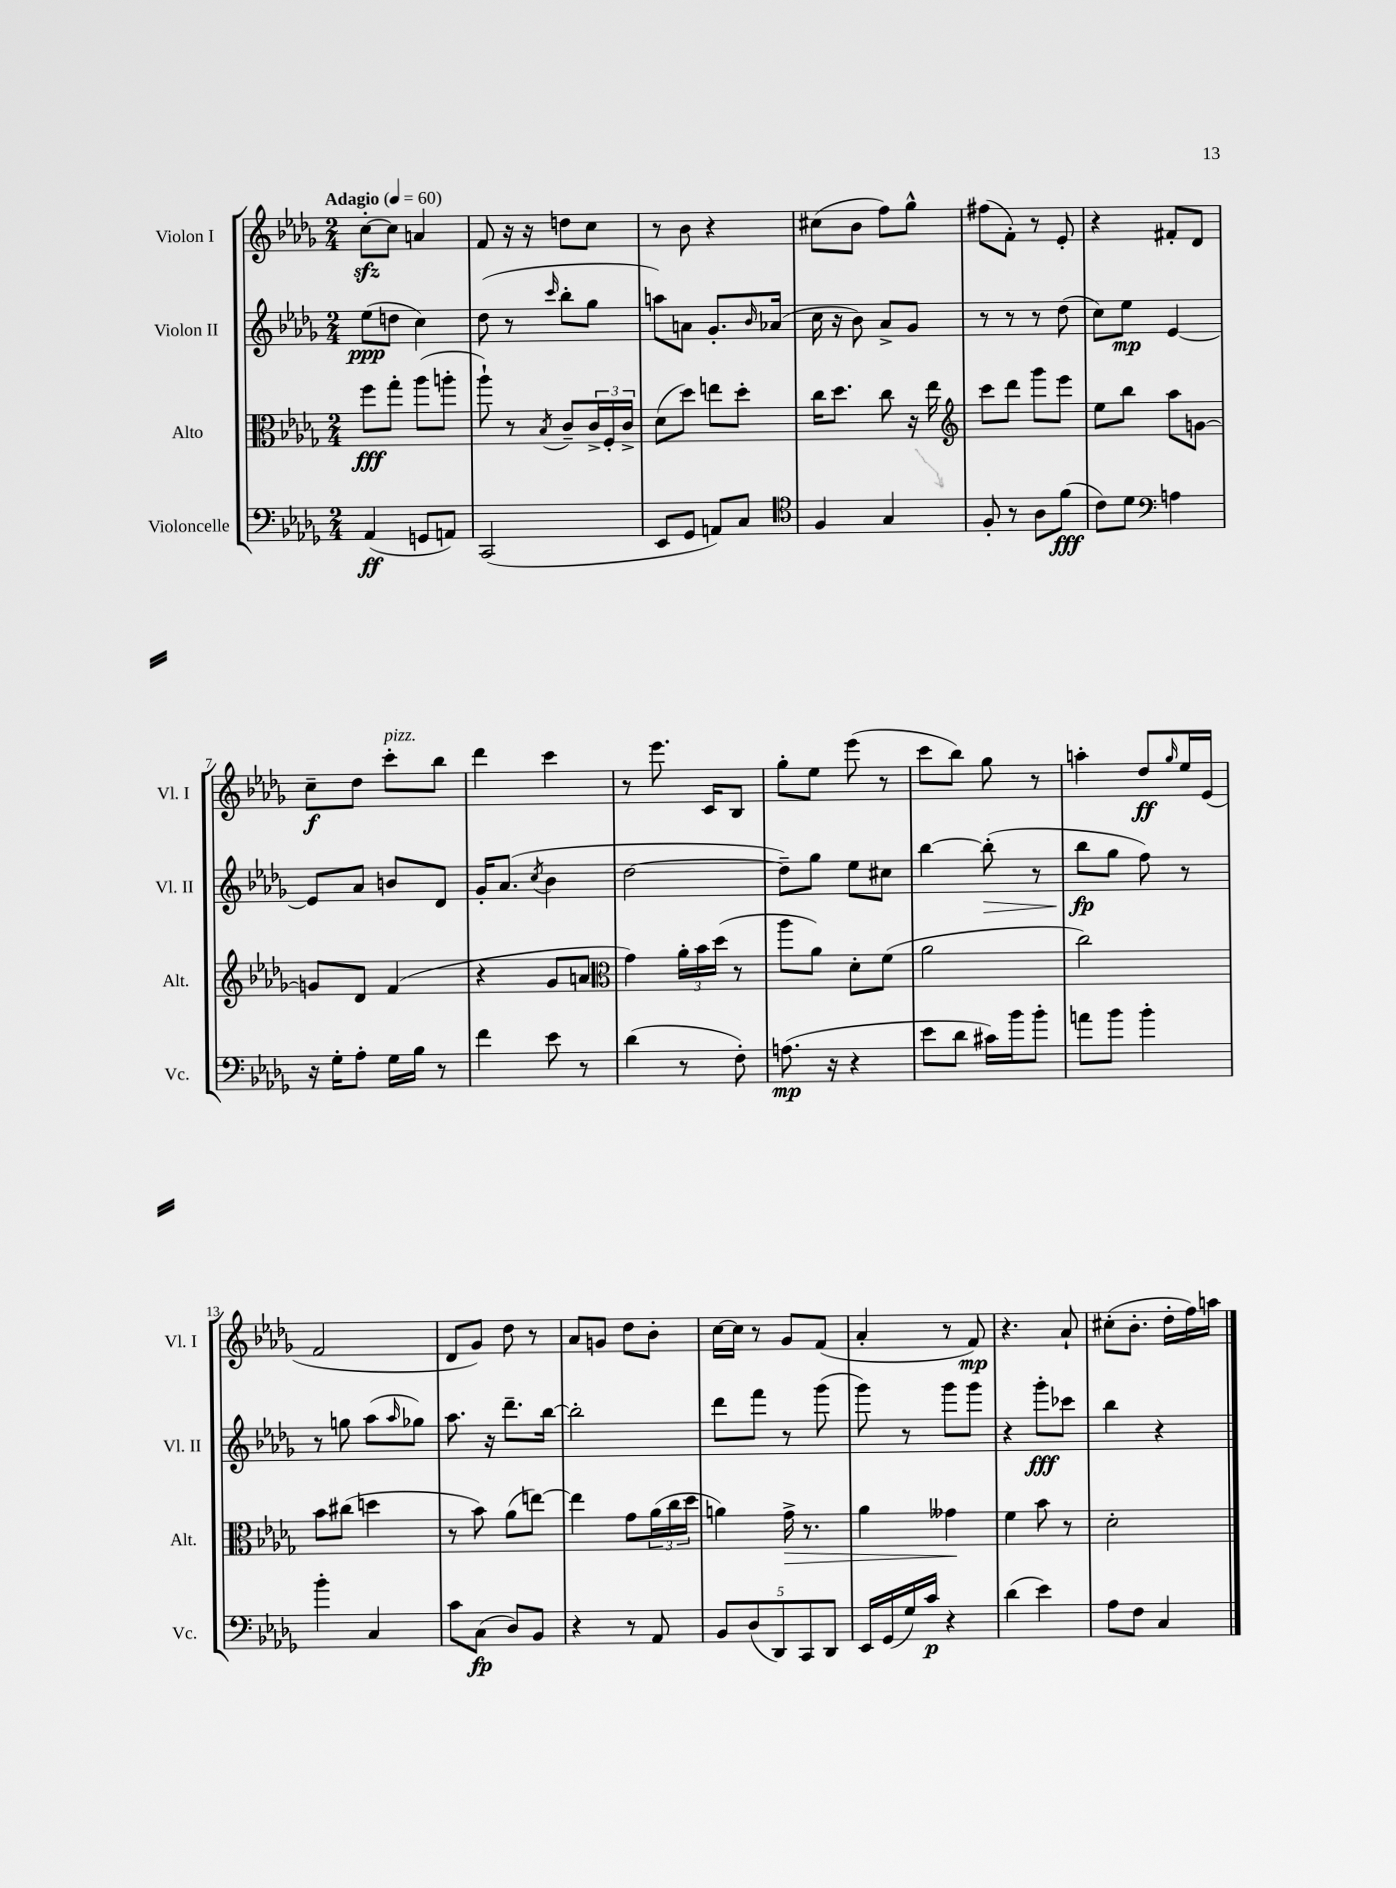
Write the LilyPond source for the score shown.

<<
\new StaffGroup <<
\new Staff = "s0" \with { instrumentName = "Violon I" shortInstrumentName = "Vl. I" } {
    \clef treble \key des \major \numericTimeSignature \time 2/4 \tempo "Adagio" 4 = 60
    c''8~-.\sfz c''8 a'4 |
    f'8 r16 r16 d''8 c''8 |
    r8 bes'8 r4 |
    cis''8( bes'8 f''8) ges''8-^ |
    fis''8( f'8-.) r8 ees'8-. |
    r4 fis'8-. des'8 |
    c''8--\f des''8 c'''8-.^\markup { \italic "pizz." } bes''8 |
    des'''4 c'''4 |
    r8 ees'''8. c'16 bes8 |
    ges''8-. ees''8 ees'''8( r8 |
    c'''8 bes''8) ges''8 r8 |
    a''4-. des''8\ff \grace { ges''16 } ees''16 ees'16( |
    f'2 |
    des'8 ges'8) des''8 r8 |
    aes'8 g'8 des''8 bes'8-. |
    c''16~ c''16 r8 ges'8 f'8( |
    aes'4-. r8 f'8\mp) |
    r4. aes'8-! |
    cis''8-.( bes'8.-. des''16-. f''16) a''16 \bar "|." |
}
\new Staff = "s1" \with { instrumentName = "Violon II" shortInstrumentName = "Vl. II" } {
    \clef treble \key des \major \numericTimeSignature \time 2/4
    ees''8\ppp( d''8 c''4) |
    des''8( r8 \grace { c'''16 } bes''8-. ges''8 |
    a''8) a'8 ges'8.-. \grace { bes'16 } aes'16( |
    c''16 r16 bes'8) aes'8-> ges'8 |
    r8 r8 r8 des''8( |
    c''8) ees''8\mp ees'4~ |
    ees'8 aes'8 b'8 des'8 |
    ges'16-. aes'8.( \acciaccatura { c''8 } bes'4 |
    des''2~ |
    des''8--) ges''8 ees''8 cis''8 |
    bes''4~ bes''8-.\>( r8 |
    bes''8\fp\! ges''8 f''8) r8 |
    r8 g''8 aes''8( \grace { aes''16 } ges''8) |
    aes''8. r16 des'''8.-- bes''16~ |
    bes''2-. |
    des'''8 f'''8 r8 ges'''8( |
    ges'''8) r8 ges'''8 ges'''8 |
    r4 ges'''8-.\fff ces'''8 |
    bes''4 r4 \bar "|." |
}
\new Staff = "s2" \with { instrumentName = "Alto" shortInstrumentName = "Alt." } {
    \clef alto \key des \major \numericTimeSignature \time 2/4
    f''8\fff ges''8-. aes''8( a''8-. |
    aes''8-!) r8 \acciaccatura { bes8 } c'8-- \tuplet 3/2 { c'16-> f16-. c'16-> } |
    des'8( des''8) e''8 des''8-. |
    c''16 des''8. c''8 r16 ees''16 |
    \clef treble c'''8 des'''8 ges'''8 ees'''8 |
    ees''8 bes''8 aes''8 g'8~ |
    g'8 des'8 f'4( |
    r4 ges'8 a'8 |
    \clef alto ges'4) \tuplet 3/2 { aes'16-. bes'16 des''16( } r8 |
    aes''8 aes'8) des'8-. f'8( |
    aes'2 |
    c''2) |
    bes'8 cis''8( d''4 |
    r8 bes'8) aes'8( e''8~) |
    e''4 ges'8 \tuplet 3/2 { aes'16( c''16 des''16 } |
    a'4) ges'16->\> r8. |
    aes'4 geses'4\! |
    f'4 bes'8 r8 |
    des'2-. \bar "|." |
}
\new Staff = "s3" \with { instrumentName = "Violoncelle" shortInstrumentName = "Vc." } {
    \clef bass \key des \major \numericTimeSignature \time 2/4
    aes,4\ff( g,8 a,8) |
    c,2( |
    ees,8 ges,8 a,8) c8 |
    \clef tenor f4 ges4 |
    f8-. r8 aes8 f'8\fff( |
    c'8) des'8 \clef bass a4 |
    r16 ges16-. aes8-. ges16 bes16 r8 |
    f'4 ees'8 r8 |
    des'4( r8 f8-.) |
    a8.\mp( r16 r4 |
    ees'8 des'8 cis'16) bes'16 bes'8-. |
    a'8 bes'8 bes'4-. |
    bes'4-. c4 |
    c'8 c8\fp( des8) bes,8 |
    r4 r8 aes,8 |
    \tuplet 5/4 { bes,8 des8( des,8) c,8 des,8 } |
    ees,16 ges,16( ges16) c'16\p r4 |
    des'4( ees'4) |
    aes8 f8 c4 \bar "|." |
}
>>
>>
